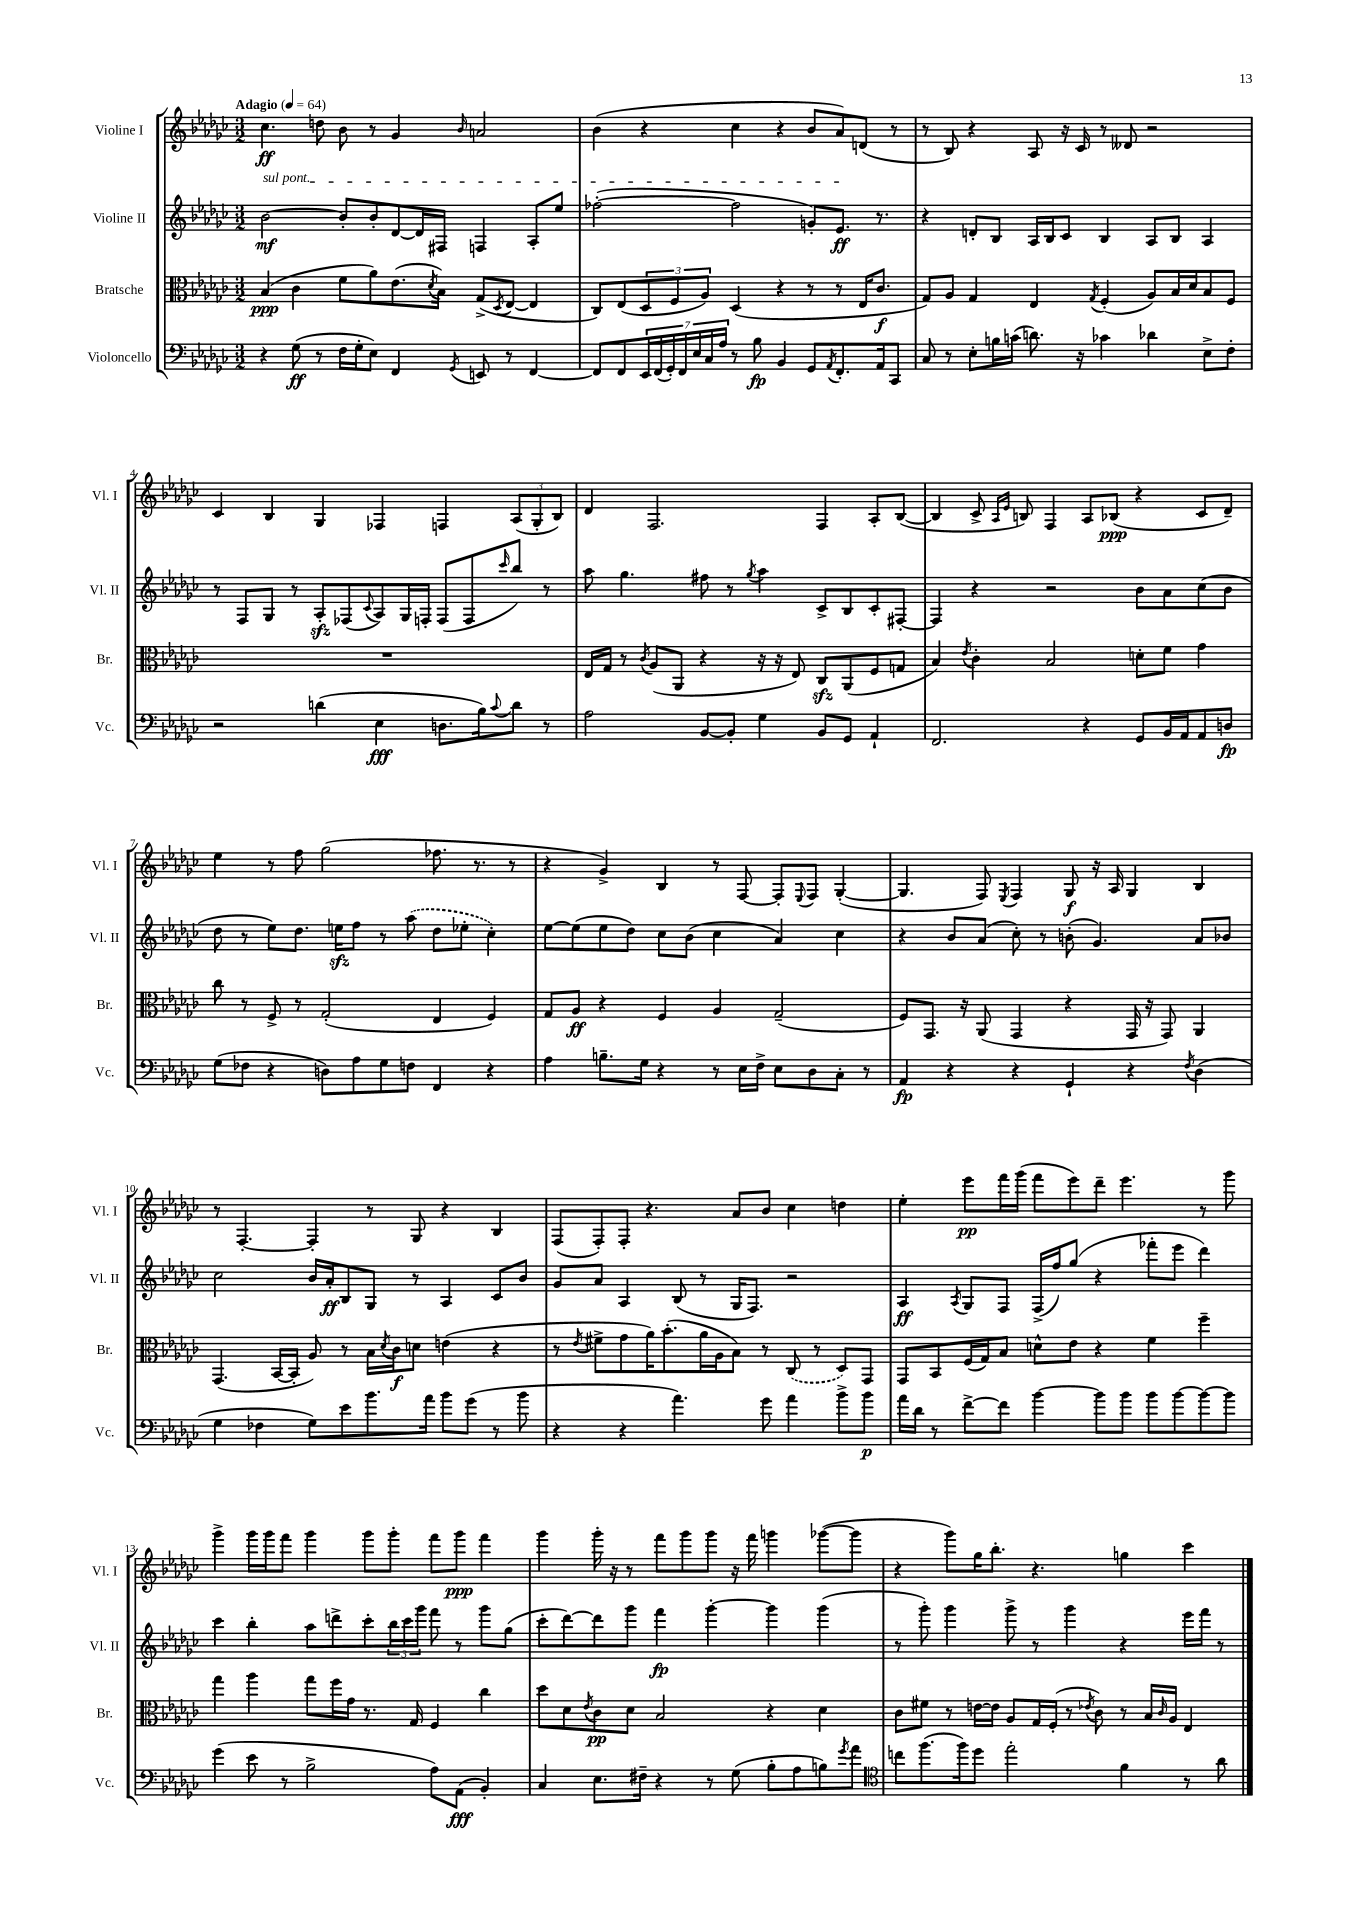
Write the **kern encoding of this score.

**kern	**kern	**kern	**kern
*staff4	*staff3	*staff2	*staff1
*clefF4	*clefC3	*clefG2	*clefG2
*k[b-e-a-d-g-c-]	*k[b-e-a-d-g-c-]	*k[b-e-a-d-g-c-]	*k[b-e-a-d-g-c-]
*M3/2	*M3/2	*M3/2	*M3/2
*MM64	*MM64	*MM64	*MM64
4r	(4B-	[2b-	4.cc-
(8G-	4c-	.	.
8r	.	.	8dd
16F	8f	8b-']	8b-
16G-'	.	.	.
8E-)	8a-)	8b-'	8r
4FF	(8.e-	[8d-	4g-
.	.	16d-]	.
.	8qd-	.	.
.	16B-)	16F#	.
8qGG-	.	.	16qqb-
8EE	(8G-^	4F	2a
.	8qD-	.	.
8r	[8E-	.	.
[4FF	4E-]	8A-'	.
.	.	8ee-	.
=	=	=	=
8FF]	8C-)	([2ff-'	(4b-
8FF	(8E-	.	.
28EE-	12D-	.	4r
(28FF	.	.	.
28GG-')	.	.	.
.	12F	.	.
28FF	.	.	.
28E-	.	.	.
.	12A-)	.	.
28C-	.	.	.
28A-	.	.	.
8r	(4D-	2ff-]	4cc-
8B-	.	.	.
4BB-	4r	.	4r
8GG-	8r	8g')	8b-
8qAA-	.	.	.
8.FF'	8r	8.e-	8a-)
.	16E-	.	(8d
16AA-	8.c-	8.r	.
8CC-	.	.	8r
=	=	=	=
8C-	8G-)	4r	8r
8r	8A-	.	8B-)
8E-'	4G-	8d'	4r
16B	.	8B-	.
(16c	.	.	.
8.d)	4E-	16A-	8A-
.	.	16B-	.
.	.	8c-	16r
16r	.	.	16c-
.	8qG-	.	.
4c-	(4F'	4B-	8r
.	.	.	8d--
4d-	8A-)	8A-	2r
.	16B-	8B-	.
.	16d-	.	.
8E-^	8B-	4A-	.
8F'	8F	.	.
=	=	=	=
2r	1.r	8r	4c-
.	.	8F	.
.	.	8G-	4B-
.	.	8r	.
(4d	.	8A-'	4G-
.	.	(8F-	.
.	.	8qqc-	.
4E-	.	8A-)	4F-
.	.	16G-	.
.	.	16F'	.
8.D	.	(8F	4F
.	.	8F	.
16B-)	.	.	.
8qqc-	.	16qqccc-	.
8d	.	8bb-)	(12A-
.	.	.	12G-'
8r	.	8r	.
.	.	.	12B-)
=	=	=	=
2A-	16E-	8aa-	4d-
.	16G-	.	.
.	8r	4.gg-	.
.	8qc-	.	.
.	(8A-	.	2.F
.	8AA-	.	.
[8BB-	4r	8ff#	.
8BB-']	.	8r	.
.	.	8qgg-	.
4G-	16r	4aa-	.
.	16r	.	.
.	8E-)	.	.
8BB-	8C-	8c-^	4F
8GG-	(8AA-	8B-	.
4AA-`	8F	8c-'	8A-'
.	8G	[8F#'	([8B-
=	=	=	=
2.FF	4B-)	4F#]	4B-]
.	8qe-	.	.
.	4c-'	4r	8c-^
.	.	.	16qqA-
.	.	.	16qqe-
.	.	.	8B)
.	2B-	2r	4F
4r	.	.	8A-
.	.	.	(8B-
8GG-	8d'	8b-	4r
16BB-	8f	8a-	.
16AA-	.	.	.
8AA-	4g-	(8cc-	8c-
8D	.	8b-	8d-~)
=	=	=	=
(8G-	8cc-	8dd-	4ee-
8F-	8r	8r	.
4r	8F^	8ee-)	8r
.	8r	8.dd-	8ff
8D)	(2G-'	.	(2gg-
.	.	16ee	.
8A-	.	8ff	.
8G-	.	8r	.
8F	.	(8aa-	.
4FF	4E-	8dd-	8.ff-
.	.	8ee-'	.
.	.	.	8.r
4r	4F)	4cc-')	.
.	.	.	8r
=	=	=	=
4A-	8G-	[8ee-	4r
.	8A-	(8ee-]	.
8.B~	4r	8ee-	4g-^)
.	.	8dd-)	.
16G-	.	.	.
4r	4F	8cc-	4B-
.	.	(8b-	.
8r	4A-	4cc-	8r
16E-	.	.	[8F
16F^	.	.	.
8E-	(2G-~	4a-)	8F']
.	.	.	8qqE-
8D-	.	.	8F
8C-'	.	4cc-	([4G-'
8r	.	.	.
=	=	=	=
4AA-	8F)	4r	4.G-]
.	8.GG-	.	.
4r	.	8b-	.
.	16r	.	.
.	(8AA-	(8a-	8F)
.	.	.	8qE-
4r	4GG-	8cc-')	4F
.	.	8r	.
4GG-`	4r	(8b'	8G-
.	.	4.g-)	16r
.	.	.	16A-
4r	16GG-	.	4G-
.	16r	.	.
.	8GG-)	.	.
8qF	.	.	.
(4D-	4AA-	8a-	4B-
.	.	8b-	.
=	=	=	=
4G-	(4.GG-	2cc-	8r
.	.	.	[4.F'
4F-	.	.	.
.	[16BB-	.	.
.	16BB-']	.	.
8G-)	8A-)	16b-	4F']
.	.	16a-'	.
8e-	8r	8B-	.
8.b-	16B-	8G-	8r
.	8qd-	.	.
.	16c-	.	.
.	8d	8r	8G-
16a-	.	.	.
8b-	(4e	4A-	4r
(8g-	.	.	.
8r	4r	8c-	4B-
8b-	.	8b-	.
=	=	=	=
4r	8r	8g-	(8F
.	8qe-	.	.
.	8f#^	8a-	8F')
4r	8g-	4A-	8F'
.	16a-)	.	4.r
.	(8.b-'	.	.
4.a-)	.	(8B-	.
.	16a-	8r	.
.	16A-	.	.
.	8B-)	16G-	8a-
.	.	8.F)	.
8g-	8r	.	8b-
4a-	(8C-	2r	4cc-
.	8r	.	.
8b-^	8D-)	.	4dd
8b-	8GG-	.	.
=	=	=	=
16a-	8GG-	4A-	4ee-'
16d-	.	.	.
8r	8BB-	.	.
.	.	8qA-	.
[8f^	(16F	8G-	8eee-
.	16G-)	.	.
8f]	8B-	8F	16fff
.	.	.	(16ggg-
[4b-	8d^^	(16F^	8fff
.	.	16ff)	.
.	8e-	(8gg-	8eee-)
8b-]	4r	4r	8ddd-~
8b-	.	.	4.eee-
8b-	4f	8fff-'	.
[8b-	.	8eee-	.
8b-_	4ff~	4ddd-)	8r
8b-]	.	.	8ggg-
=	=	=	=
(4g-	4gg-	4ccc-	4ggg-^
8e-	4aa-	4bb-'	16ggg-
.	.	.	16ggg-
8r	.	.	8fff
2B-^	8gg-	8aa-	4ggg-
.	16ff	8ddd^	.
.	16g-	.	.
.	8.r	8ccc-'	8ggg-
.	.	24bb-	8ggg-'
.	.	24ccc-	.
.	16G-	.	.
.	.	24ggg-	.
8A-)	4F	8fff	8fff
(8AA-	.	8r	8ggg-
4BB-')	4cc-	8ggg-	4fff
.	.	(8gg-	.
=	=	=	=
4C-	8dd-	8ccc-'	4ggg-
.	8d-	[8ddd-)	.
.	8qe-	.	.
8.E-	8c-	8ddd-]	16ggg-'
.	.	.	16r
.	8d-	8ggg-	8r
16F#~	.	.	.
4r	2B-	4fff	8fff
.	.	.	8ggg-
8r	.	[4ggg-'	8ggg-
(8G-	.	.	16r
.	.	.	16fff
8B-'	4r	4ggg-]	4ggg
8A-	.	.	.
8B)	4d-	(4ggg-	([8ggg-
8qg-	.	.	.
8a-	.	.	8ggg-]
=	=	=	=
*clefC4	*	*	*
8cc	8c-	8r	4r
(8.ff	8f#	8ggg-')	.
.	8r	4ggg-	8ggg-)
16ff)	.	.	.
8dd-	[16e	.	16gg-
.	16e]	.	8.bb-'
2ee-'	8A-	8ggg-^	.
.	16G-	8r	4.r
.	(16F'	.	.
.	8r	4ggg-	.
.	8qe-	.	.
.	8c-)	.	.
4f	8r	4r	4gg
.	16B-	.	.
.	16qqc-	.	.
.	16A-	.	.
8r	4E-	16eee-	4ccc-
.	.	16fff	.
8a-	.	8r	.
==	==	==	==
*-	*-	*-	*-
